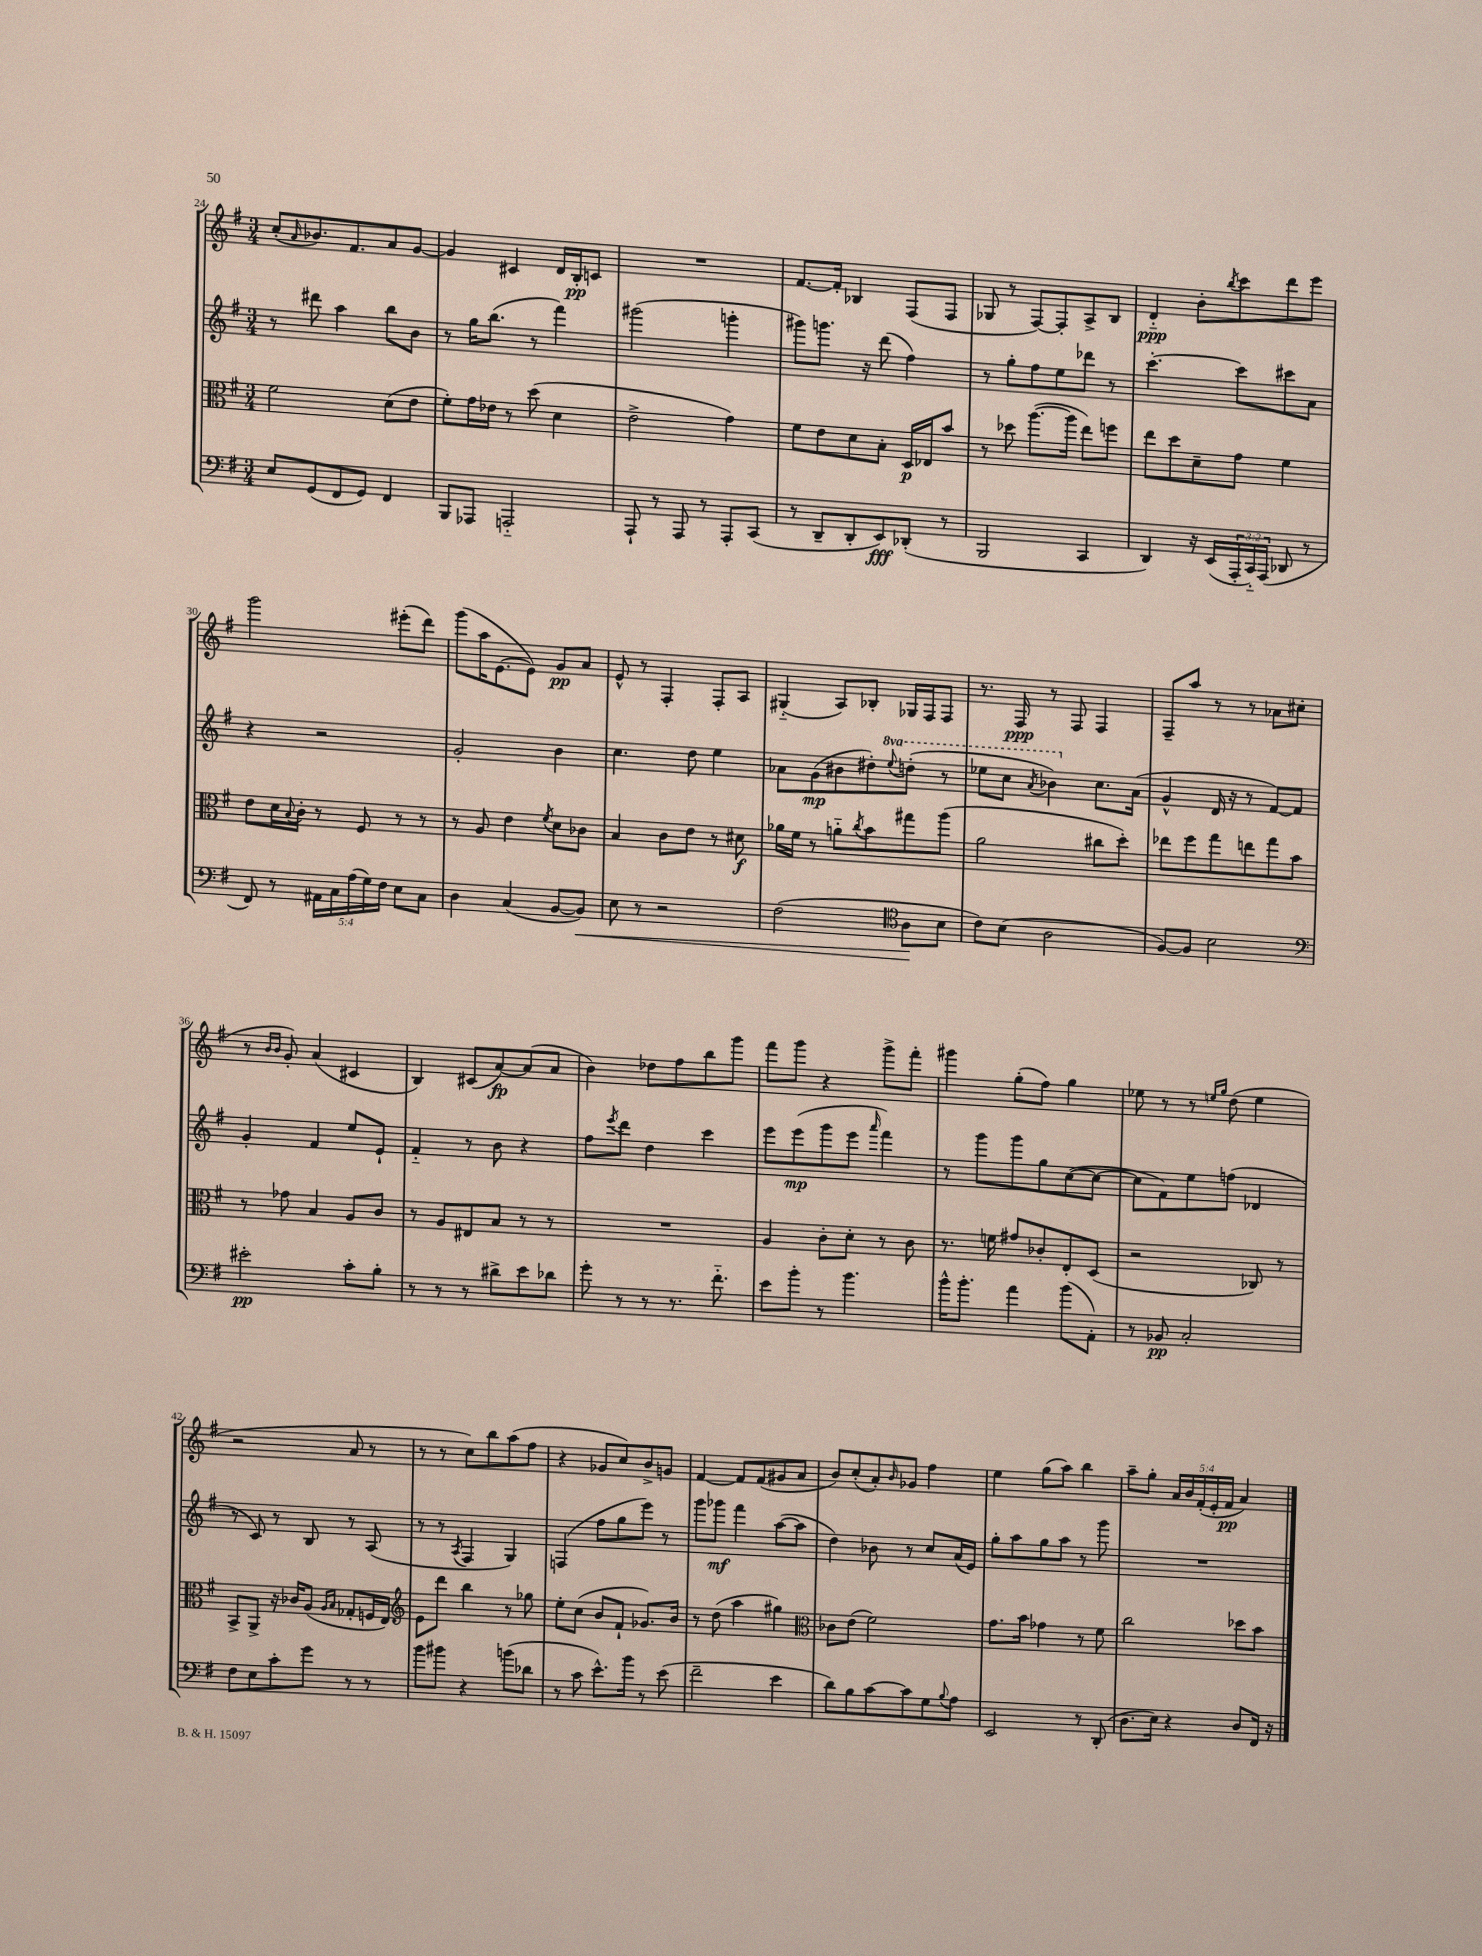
<<
\new StaffGroup <<
\new Staff = "s0" {
    \clef treble \key g \major \numericTimeSignature \time 3/4 \override Staff.TupletNumber.text = #tuplet-number::calc-fraction-text
    c''8-.( \grace { a'16 } bes'8.) fis'8. a'8 g'8~ |
    g'4 cis'4 d'16 b16-.\pp c'8 |
    R2. |
    fis'8.~ fis'16-. bes4 fis8( fis8 |
    ges8 r8 fis8~) fis8-. a8-> b8 |
    d'4-_\ppp b'8-. \acciaccatura { b''8 } c'''8 d'''8 e'''8 |
    g'''2 eis'''8-.( d'''8) |
    g'''8( a''16 e'8.~ e'8) g'8\pp a'8 |
    e'8-^ r8 fis4-. fis8-. a8 |
    gis4-_( a8) bes8-. ges16 fis16 fis8 |
    r8. fis16\ppp r8 fis8 fis4 |
    fis8-- a''8 r8 r8 aes'8 cis''8( |
    r8 \grace { b'16 b'16 } g'8-.) a'4( cis'4 |
    b4) cis'8( a'8~\fp) a'8( a'8 |
    b'4) des''8 fis''8 b''8 g'''8 |
    fis'''8 g'''8 r4 g'''8-> fis'''8-. |
    gis'''4 g''8-.( fis''8) g''4 |
    ees''8 r8 r8 \grace { e''16 g''16 } d''8( e''4 |
    r2 a'8 r8 |
    r8 r8 c''8) b''8 a''8( fis''8 |
    r4 ges'8 c''8) b'8-> g'8 |
    fis'4~ fis'8 fis'8( gis'8 a'8 |
    b'8) c''8-.( a'8-.) \grace { b'16 } ges'8 fis''4 |
    e''4 g''8( a''8) b''4 |
    a''8-- g''8-. \tuplet 5/4 { a'16 b'16 fis'16-.( e'16-. fis'16\pp } a'4) \bar "|." |
}
\new Staff = "s1" {
    \clef treble \key g \major \numericTimeSignature \time 3/4 \set Staff.ottavationMarkups = #ottavation-simple-ordinals
    r8 dis'''8 a''4 b''8 b'8 |
    r8 g''16 b''8.( r8 fis'''4) |
    gis'''2( g'''4-. |
    gis'''8) g'''8. r16 d'''8( fis''4) |
    r8 g''8-. fis''8 e''8 des'''8 r8 |
    c'''4.~-. c'''8 cis'''8 a'8 |
    r4 r2 |
    g'2-. b'4 |
    c''4. d''8 e''4 |
    aes'8 g'8\mp( bis'8 dis''8-.) \ottava #1 \appoggiatura { e'''8 } d'''!8-.( r8 |
    ees'''8 c'''8 \acciaccatura { a''8 } bes''4) \ottava #0 c''8. a'16( |
    g'4-^ d'16 r16 r8 fis'8~) fis'8 |
    g'4-. fis'4 e''8 e'8-! |
    fis'4-_ r8 b'8 r4 |
    fis''8 \acciaccatura { e'''8 } d'''8 d''4 c'''4 |
    e'''8 e'''8\mp( g'''8 e'''8 \grace { a'''16 } fis'''4) |
    r8 g'''8 g'''8 g''8 c''8~( c''8~ |
    c''8 fis'8) e''8 f''8( des'4 |
    r8 c'8) r8 b8 r8 a8( |
    r8 r8 \acciaccatura { a8 } fis4 g4) |
    f4( fis''8 g''8 e'''8) r8 |
    g'''8 ges'''8\mf fis'''4 a''8~( a''8 |
    d''4) bes'8 r8 c''8 a'16( e'16) |
    g''8-. a''8 g''8 a''8 r8 g'''8 |
    R2. \bar "|." |
}
\new Staff = "s2" {
    \clef alto \key g \major \numericTimeSignature \time 3/4
    fis'2 d'8( e'8 |
    fis'8-.) g'16 ees'16 r8 d''8( d'4 |
    e'2-> g'4) |
    fis'8 e'8 d'8 b8-. d16\p ees16 b'8 |
    r8 des''8 a''8.~( a''16 e''8) f''8 |
    e''8 d''8 d'8-- g'8 fis'4 |
    e'8 d'16 \appoggiatura { b8 } c'16-. r8 fis8 r8 r8 |
    r8 a8 e'4 \acciaccatura { fis'8 } d'8 ces'8 |
    b4 c'8 e'8 r8 dis'8\f |
    aes'16 fis'16 r8 a'8-_ \acciaccatura { c''8 } b'8 gis''8 a''8( |
    a'2 cis''8 d''8-.) |
    ees''8 fis''8 g''8 e''8 g''8 b'8 |
    r8 ges'8 b4 a8 c'8 |
    r8 a8 eis8 b8 r8 r8 |
    R2. |
    a4 c'8-. d'8-. r8 c'8 |
    r8. f'16 gis'8 ces'8-. e8-. d8( |
    r2 ces8) r8 |
    b,8-> a,8-> r16 ces'16 a8( \grace { a16 b16 } ges8-. f16 e16) |
    \clef treble e'8 d'''8 b''4 r8 ges''8 |
    e''8-. c''8( b'8 fis'8-! ges'8.) b'16 |
    r8 d''8( a''4 gis''4) |
    \clef alto ces'8 e'8( fis'2) |
    g'8. b'16 ges'4 r8 fis'8 |
    c''2 des''8 b'8 \bar "|." |
}
\new Staff = "s3" {
    \clef bass \key g \major \numericTimeSignature \time 3/4 \override Staff.TupletNumber.text = #tuplet-number::calc-fraction-text
    e8 g,8( fis,8 g,8) fis,4 |
    b,,8 aes,,8 a,,2-_ |
    a,,8-! r8 a,,8 r8 a,,8-. c,8( |
    r8 d,8-- d,8-. e,8\fff) des,8-.( r8 |
    b,,2 c,4 |
    d,4) r16 e,16( \tuplet 3/2 { a,,16-. c,16-_) a,,16( } des,8 r8 |
    fis,8) r8 \tuplet 5/4 { ais,16 c16 a16( g16) fis16 } e8 c8 |
    d4 c4( b,8~ b,8\<) |
    e8 r8 r2 |
    fis2( \clef tenor a8\! b8 |
    c'8) b8( a2 |
    fis8~) fis8 b2 |
    \clef bass eis'2-.\pp c'8-. b8-. |
    r8 r8 r8 dis'8-> e'8 des'8 |
    g'8-. r8 r8 r8. fis'8.-_ |
    e'8 b'8-. r8 b'4. |
    b'16-^ b'8.-. a'4 b'8( a,8-.) |
    r8 bes,8\pp c2-. |
    fis8 e8 c'8-. g'8 r8 r8 |
    b'8 bis'8 r4 b'8( des'8 |
    r8 c'8 e'8.-^) b'16 r8 e'8( |
    fis'2-- e'4 |
    d'8) b8 c'8~ c'8 g8 \appoggiatura { b8 } a8 |
    e,2 r8 d,8-.( |
    d8. e16) r4 d8 fis,16 r16 \bar "|." |
}
>>
>>
\layout { \context { \Score currentBarNumber = #24 } }
